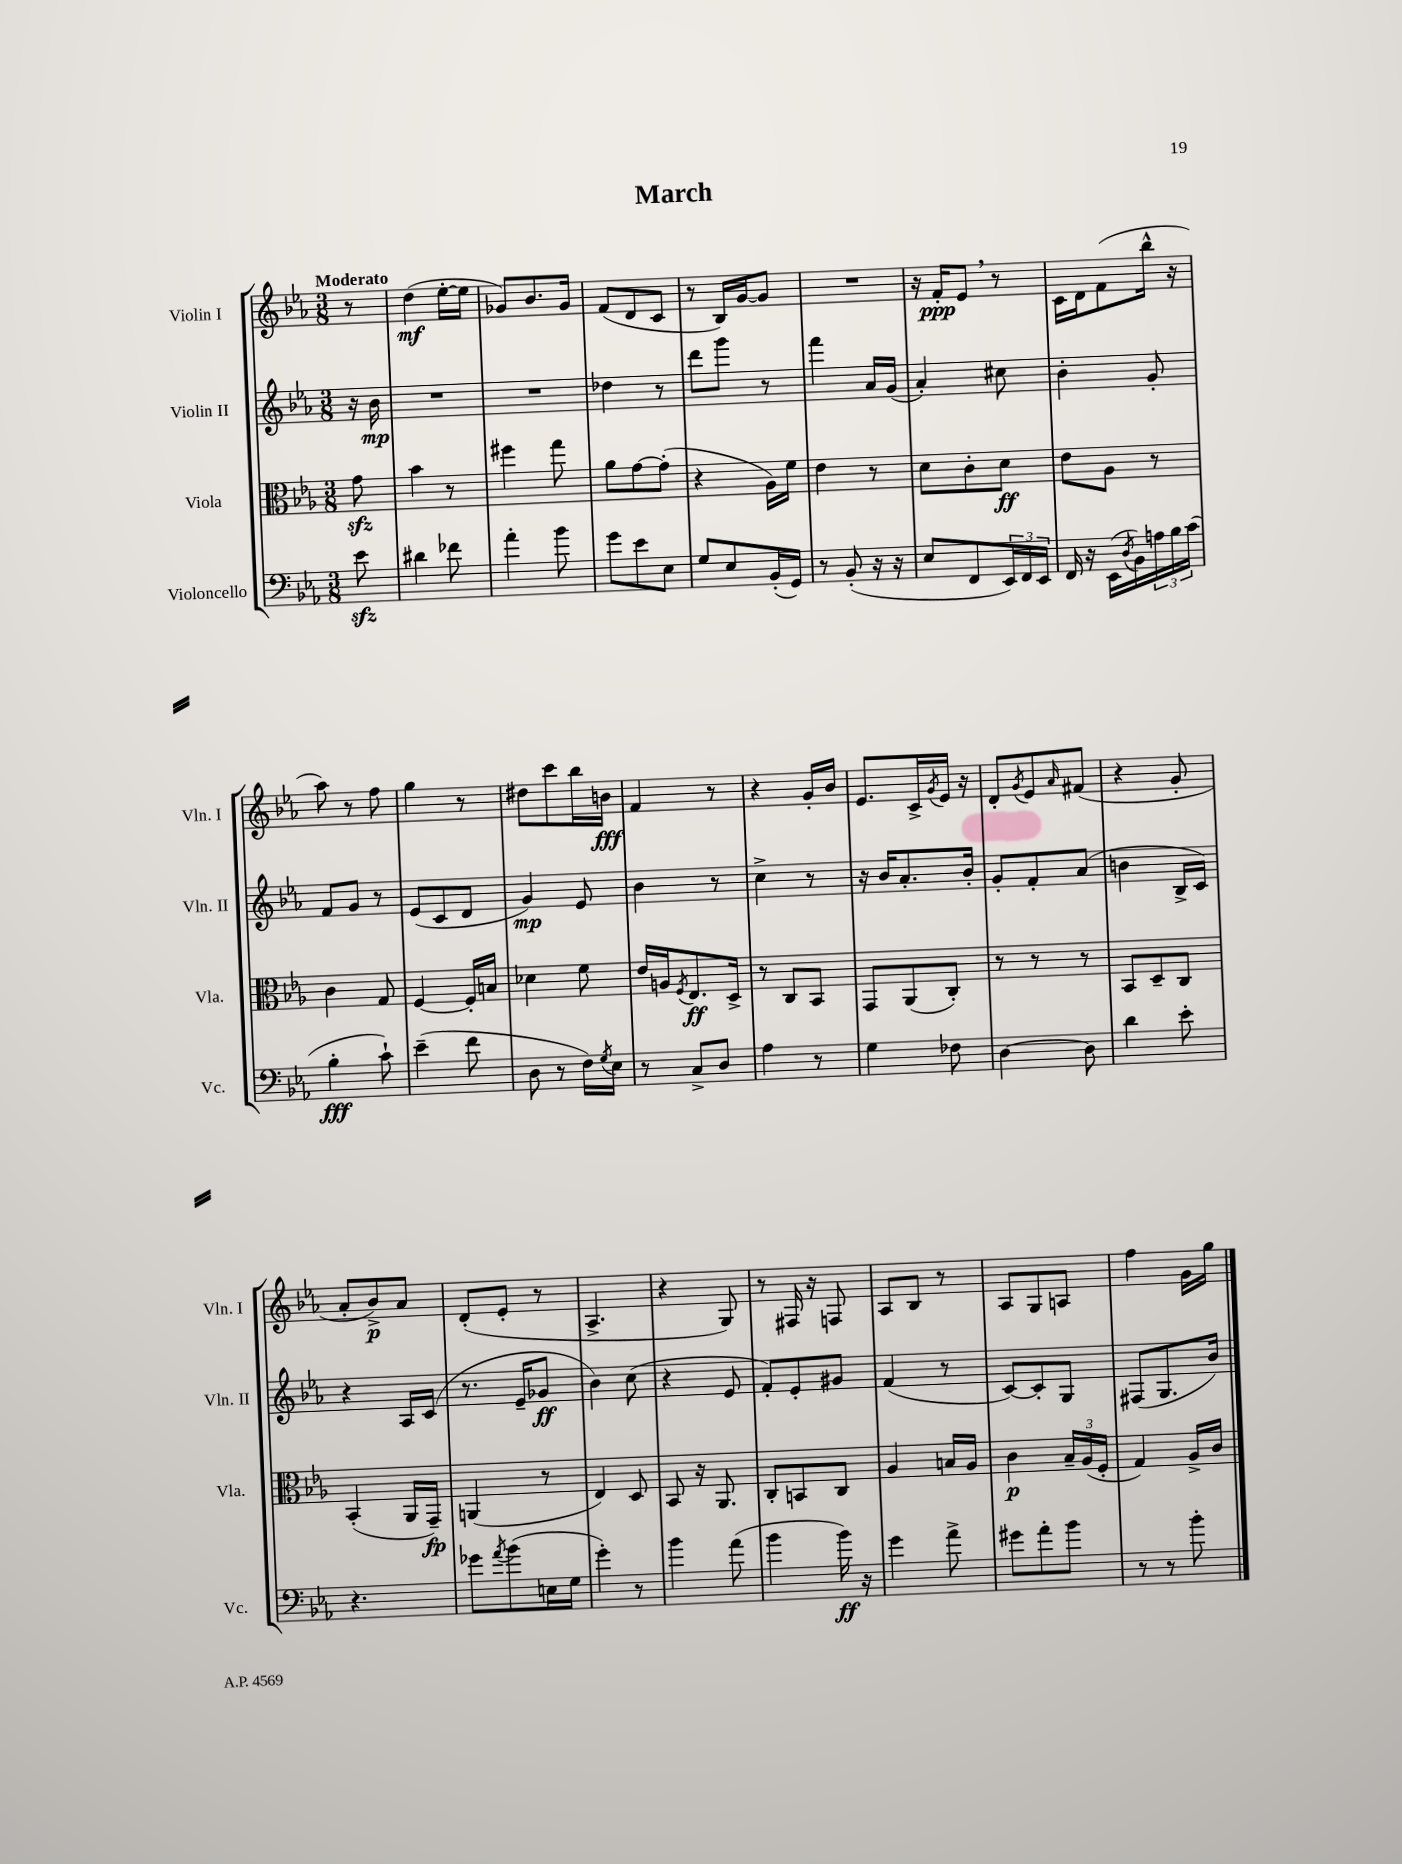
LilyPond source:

\header { title = "March" }
<<
\new StaffGroup <<
\new Staff = "s0" \with { instrumentName = "Violin I" shortInstrumentName = "Vln. I" } {
    \clef treble \key ees \major \numericTimeSignature \time 3/8 \partial 8 \tempo "Moderato"
    r8 |
    d''4\mf( ees''16~-. ees''16 |
    ges'8) bes'8. ges'16 |
    f'8( d'8 c'8 |
    r8 bes16) g'16~ g'8 |
    R4. |
    r16 f'16-.\ppp ees'8 \breathe r8 |
    c'16 d'16 f'8( bes''16-^ r16 |
    aes''8) r8 f''8 |
    g''4 r8 |
    dis''8 c'''8 bes''16 b'16\fff |
    f'4 r8 |
    r4 g'16-. bes'16 |
    ees'8. c'16-> \acciaccatura { g'8 } ees'16 r16 |
    d'8-. \acciaccatura { g'8 } ees'8 \grace { aes'16 } fis'8( |
    r4 g'8-. |
    aes'8-. bes'8->\p) aes'8 |
    d'8-.( ees'8-. r8 |
    aes4.-> |
    r4 g8) |
    r8 fis16 r16 f8 |
    aes8 bes8 r8 |
    aes8 g8 a8 |
    f''4 g'16 g''16 \bar "|." |
}
\new Staff = "s1" \with { instrumentName = "Violin II" shortInstrumentName = "Vln. II" } {
    \clef treble \key ees \major \numericTimeSignature \time 3/8 \partial 8
    r16 bes'16\mp |
    R4. |
    R4. |
    des''4 r8 |
    d'''8 g'''8 r8 |
    f'''4 aes'16 g'16( |
    aes'4-.) cis''8 |
    bes'4-. g'8-. |
    f'8 g'8 r8 |
    ees'8( c'8 d'8 |
    g'4\mp) ees'8 |
    bes'4 r8 |
    c''4-> r8 |
    r16 bes'16 aes'8.-. bes'16-. |
    g'8-. f'8-. aes'8( |
    b'4 bes16-> c'16) |
    r4 aes16 c'16( |
    r8. ees'16-- ges'8\ff |
    bes'4) c''8( |
    r4 ees'8 |
    f'8-.) ees'8-. gis'8 |
    f'4( r8 |
    c'8~) c'8-. g8 |
    fis8( g8. bes'16) \bar "|." |
}
\new Staff = "s2" \with { instrumentName = "Viola" shortInstrumentName = "Vla." } {
    \clef alto \key ees \major \numericTimeSignature \time 3/8 \partial 8
    g'8\sfz |
    bes'4 r8 |
    fis''4 g''8 |
    aes'8 g'8~ g'8-.( |
    r4 aes16) f'16 |
    ees'4 r8 |
    d'8 c'8-. d'8\ff |
    ees'8 aes8 r8 |
    c'4 g8 |
    f4~ f16-. b16 |
    des'4 f'8 |
    ees'16 a16 \acciaccatura { f8 } ees8.\ff d16-> |
    r8 c8 bes,8 |
    g,8 aes,8( c8-.) |
    r8 r8 r8 |
    bes,8 d8-- c8 |
    bes,4-.( aes,16 g,16--\fp) |
    a,4( r8 |
    ees4) d8 |
    bes,8 r16 aes,8. |
    c8-. b,8 c8 |
    aes4 b16 aes16 |
    c'4\p \tuplet 3/2 { bes16-- aes16( f16-. } |
    g4) aes16-> c'16 \bar "|." |
}
\new Staff = "s3" \with { instrumentName = "Violoncello" shortInstrumentName = "Vc." } {
    \clef bass \key ees \major \numericTimeSignature \time 3/8 \partial 8
    ees'8\sfz |
    dis'4 fes'8 |
    aes'4-. bes'8 |
    g'8 ees'8 ees8 |
    g8 ees8 bes,16-.( g,16) |
    r8 bes,8-.( r16 r16 |
    ees8 f,8 \tuplet 3/2 { ees,16) f,16 ees,16 } |
    f,16 r16 ees,16( \acciaccatura { d8 } bes,16) \tuplet 3/2 { a16 bes16 c'16( } |
    bes4-.\fff c'8-!) |
    ees'4--( f'8 |
    d8 r8 f16) \acciaccatura { g8 } ees16 |
    r8 c8-> d8 |
    aes4 r8 |
    g4 fes8 |
    d4~ d8 |
    d'4 ees'8-. |
    r4. |
    ges'8 \acciaccatura { aes'8 } bes'8( e16 g16 |
    g'4-.) r8 |
    bes'4 aes'8( |
    bes'4 bes'16\ff) r16 |
    g'4 aes'8-> |
    gis'8 aes'8-. bes'8 |
    r8 r8 bes'8-. \bar "|." |
}
>>
>>
\layout { \context { \Score \remove "Bar_number_engraver" } }
